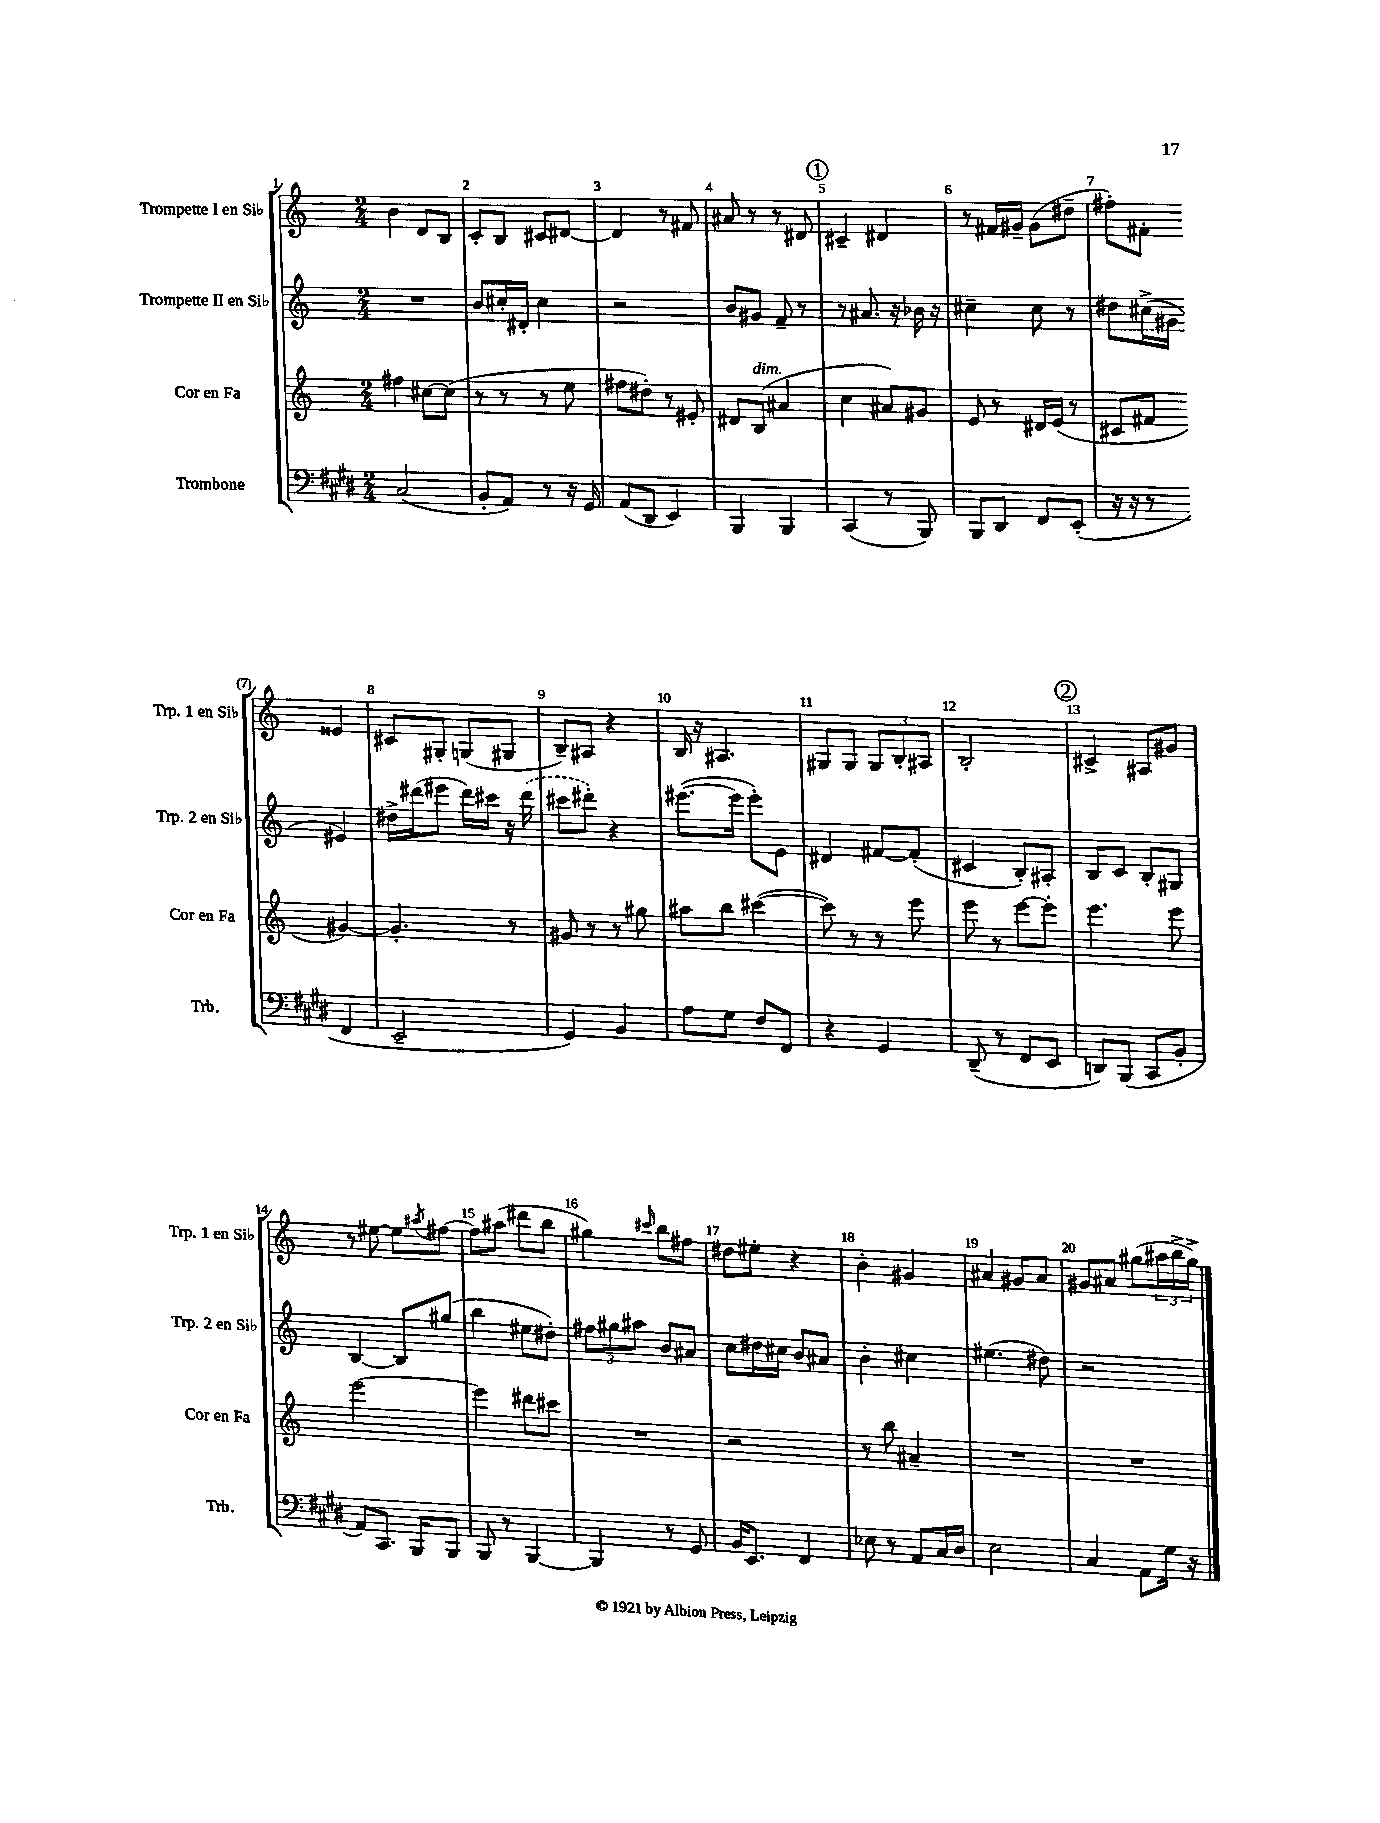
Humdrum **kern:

**kern	**kern	**kern	**kern
*part4	*part3	*part2	*part1
*staff4	*staff3	*staff2	*staff1
*I"Trombone	*I"Cor en Fa	*I"Trompette II en Si♭	*I"Trompette I en Si♭
*I'Trb.	*I'Cor en Fa	*I'Trp. 2 en Si♭	*I'Trp. 1 en Si♭
*clefF4	*clefG2	*clefG2	*clefG2
*k[f#c#g#d#]	*k[]	*k[]	*k[]
*M2/4	*M2/4	*M2/4	*M2/4
=1	=1	=1	=1
(2C#/	4ff#X\	2r	4b\
.	[8cc#X\L	.	8d/L
.	(8cc#\J]	.	8B/J
=2	=2	=2	=2
8BB'/L	8r	8b/L	8c'/L
8AA/J)	8r	16cc#X'/L	8B/J
.	.	16d#X'/JJ	.
8r	8r	4cc#\	8c#X/L
16r	8ee\	.	[8d#X/J
16GG#/	.	.	.
=3	=3	=3	=3
(8AA/L	8ff#X\L	2r	4d#/]
8DD#/J	8dd#X'\J)	.	.
4EE/)	8r	.	8r
.	8e#X'/	.	8f#X/
=4	=4	=4	=4
4BBB/	8d#X/L	8b/L	8a#X/
!	!LO:TX:a:i:t=dim.	!	!
.	(8B/J	8g#X/J	8r
4BBB/	4a#X/	8f~/	8r
.	.	8r	8d#X/
!!LO:REH:place=s1:t=1
=5	=5	=5	=5
(4CC#/	4cc\	8r	4c#X~/
.	.	8.a#X/	.
8r	8a#X/L)	.	4d#X/
.	.	16r	.
8BBB/)	8g#X/J	16b-X\	.
.	.	16r	.
=6	=6	=6	=6
8BBB/L	8e/	4cc#X~\	8r
8DD#/J	8r	.	16f#X/LL
.	.	.	16g#X~/JJ
8FF#/L	16d#X/LL	8cc#\	(8g#\L
.	(16e/JJ	.	.
(8EE'/J	8r	8r	8dd#X~\J
=7	=7	=7	=7
16r	8c#X/L	8dd#X\L	8ff#X'\L)
16r	.	.	.
8r	8f#X/J	(16cc#X^\L	8f#X'\J
.	.	16g#X\JJ	.
4FF#/	[4g#X/)	4e#X/)	4e##X/
!!LO:LB:g=z
=8	=8	=8	=8
2EE~/	4.g#X'/]	16dd#X^\LL	8c#X/L
.	.	(16ddd#X\J	.
.	.	8eee#X\J	8G#X'/J
.	.	16ddd#\LL)	(8Gn/L
.	.	16ccc#X\JJ	.
.	8r	16r	8G#X/J
.	.	(16ddd#\	.
=9	=9	=9	=9
4GG#/)	8g#X/	8ccc#X\L	8B~/L)
.	8r	8ddd#X'\J)	8A#X/J
4BB/	8r	4r	4r
.	8gg#X\	.	.
=10	=10	=10	=10
8A\L	8aa#X\L	([8.eee#X\L	16B/
.	.	.	16r
8G#\J	8bb\J	.	4.A#X/
.	.	16eee#\Jk]	.
8F#/L	([4ccc#X\	8eee#'\L)	.
8FF#/J	.	8e\J	.
=11	=11	=11	=11
4r	8ccc#\])	4d#X/	8G#X/L
.	8r	.	8G#/J
4GG#/	8r	[8f#X/L	12G#/L
.	.	.	12B'/
.	8eee\	(8f#'/J]	.
.	.	.	12A#X/J
=12	=12	=12	=12
(8DD#~/	8eee\	4c#X/	2B'/
8r	8r	.	.
8FF#/L	[8eee\L	8B'/L)	.
8EE/J	8eee'\J]	8A#X'/J	.
!!LO:REH:place=s1:t=2
=13	=13	=13	=13
8DDn/L)	4.eee\	8B/L	4c#X^/
(8BBB/J	.	8c/J	.
8CC#/L	.	8B'/L	8A#X/L
8BB'/J	8eee\	8G#X/J	8g#X/J
!!LO:LB:g=z
=14	=14	=14	=14
8AA/L)	[2eee\	[4B/	8r
8.CC#/J	.	.	[8ee#X\
.	.	8B/L]	8ee#\L]
16BBB/KL	.	.	.
.	.	.	8qaa#X/
8BBB/J	.	(8gg#X/J	[8ff#X\J
=15	=15	=15	=15
8BBB/	4eee\]	4bb\	8ff#\L]
8r	.	.	(8aa#X\J
[4BBB/	8ddd#X\L	8ee#X\L	8ddd#X\L
.	8ccc#X\J	8dd#X'\J)	8bb\J
=16	=16	=16	=16
4BBB/]	2r	12ff#X\L	4gg#X\)
.	.	12gg#X\	.
.	.	12aa#X\J	.
.	.	.	16qqccc#X/
8r	.	8b/L	8bb\L
8GG#/	.	8a#X/J	8ff#X\J
=17	=17	=17	=17
16BB/KL	2r	8cc\L	8dd#X\L
8.EE/J	.	.	.
.	.	16dd#X\L	8ee#X'\J
.	.	16cc#X\JJ	.
4FF#/	.	8b/L	4r
.	.	8a#X/J	.
=18	=18	=18	=18
8E-X\	8r	4b'\	4b'\
8r	8bb\	.	.
8AA/L	4a#X~/	4cc#X\	4g#X/
16C#/L	.	.	.
16D#/JJ	.	.	.
=19	=19	=19	=19
2E\	2r	(4.ee#X\	4a#X/
.	.	.	8g#X/L
.	.	8dd#X\)	8a#/J
=20	=20	=20	=20
4C#/	2r	2r	8g#X/L
.	.	.	8a#X/J
8AA\L	.	.	(8gg#X\L
16G#\Jk	.	.	24aa#X\L
.	.	.	24bb^\
16r	.	.	.
.	.	.	24gg#^\JJ)
==	==	==	==
*-	*-	*-	*-
